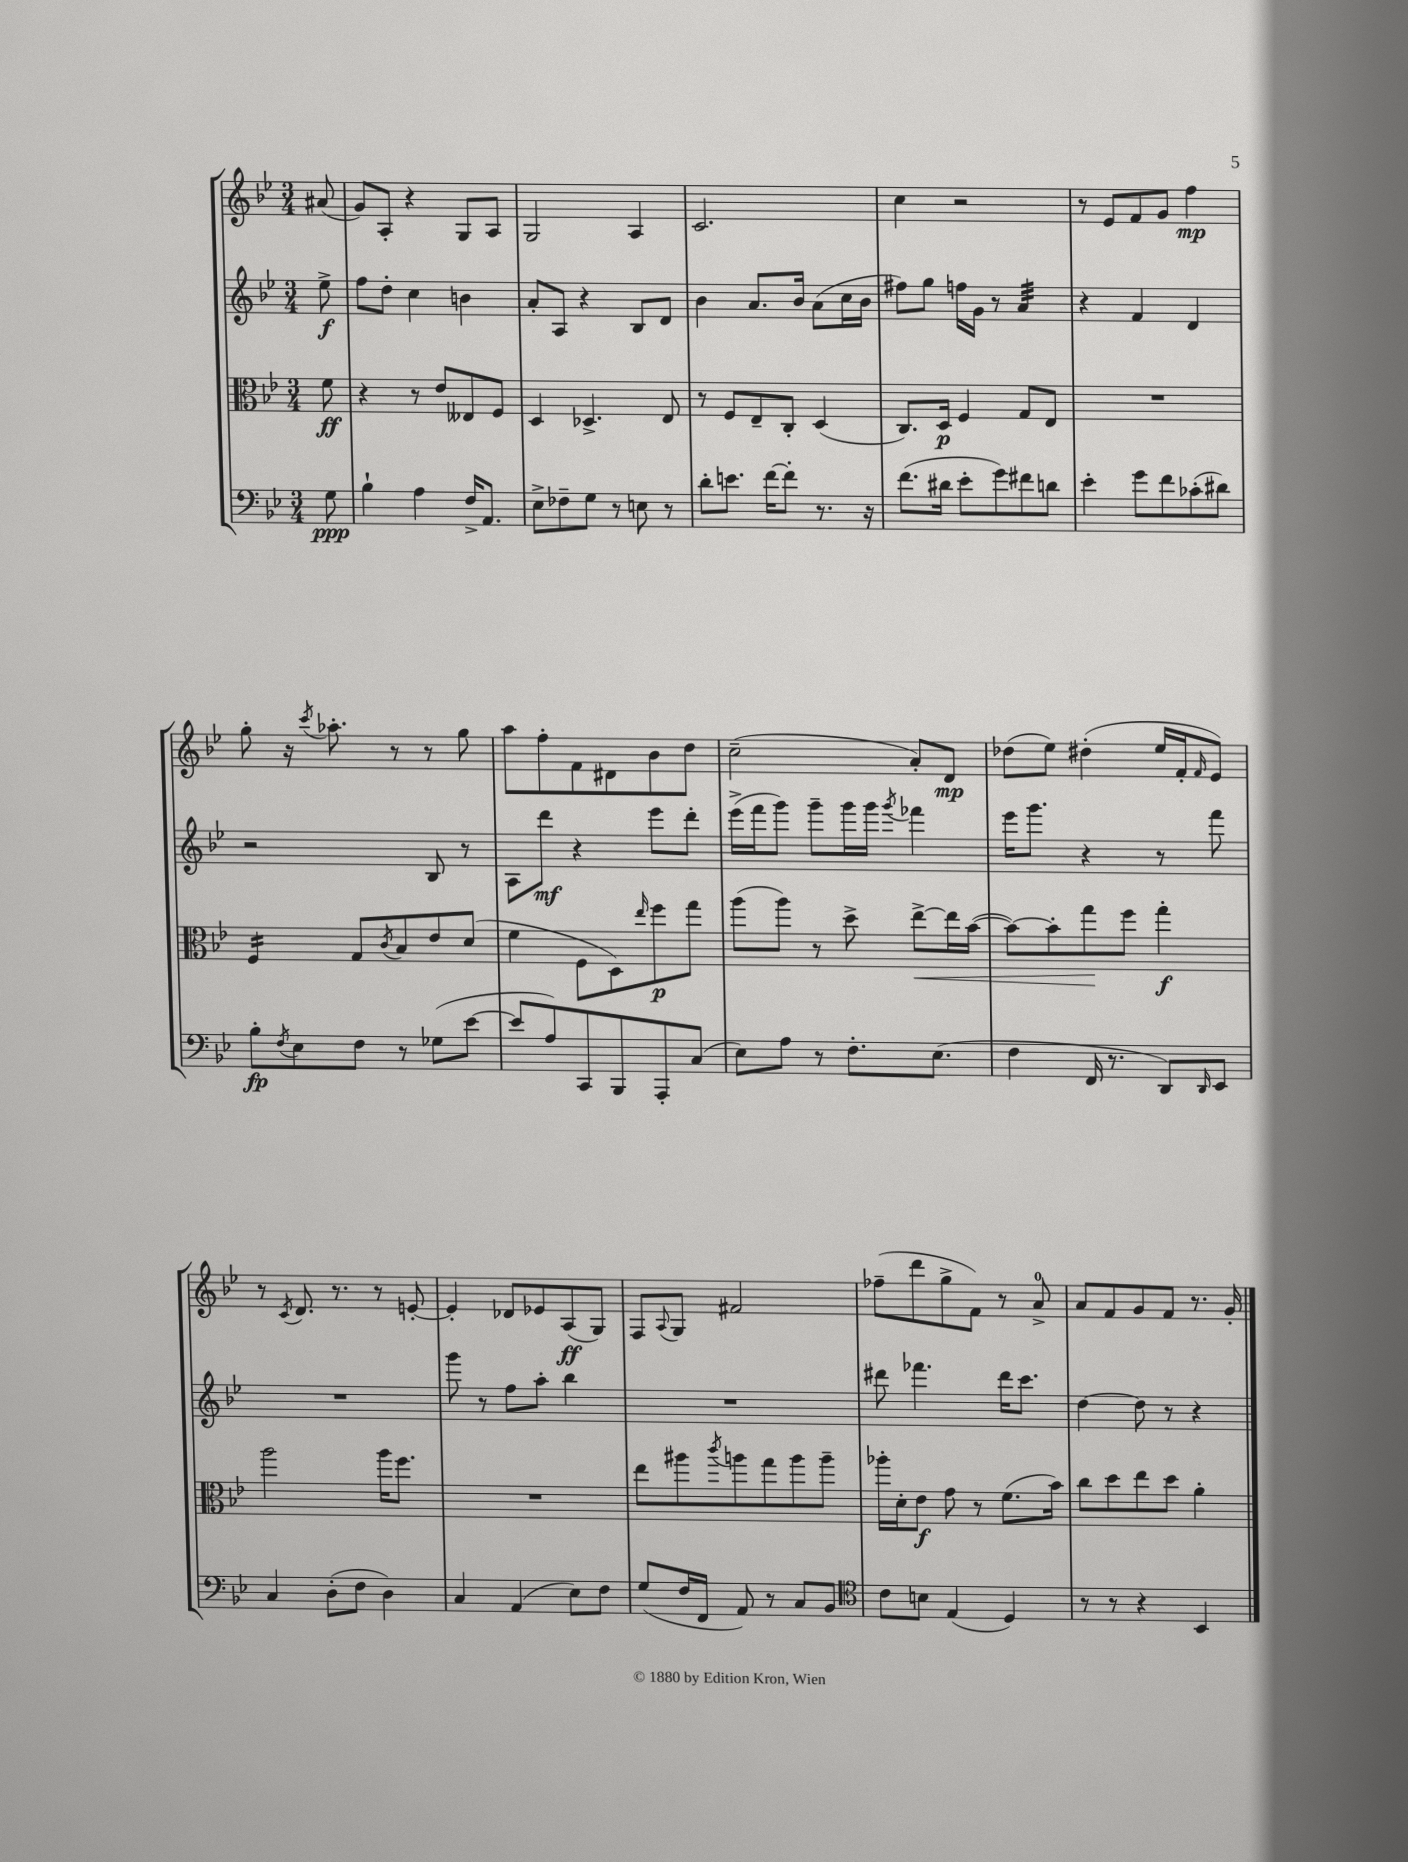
<<
\new StaffGroup <<
\new Staff = "s0" {
    \clef treble \key bes \major \numericTimeSignature \time 3/4 \partial 8
    ais'8( |
    g'8) a8-. r4 g8 a8 |
    g2 a4 |
    c'2. |
    c''4 r2 |
    r8 ees'8 f'8 g'8 f''4\mp |
    g''8-. r16 \acciaccatura { c'''8 } aes''8.-. r8 r8 g''8 |
    a''8 f''8-. f'8 dis'8 bes'8 d''8 |
    c''2--( a'8-.) d'8\mp |
    des''8( ees''8) dis''4-.( ees''16 f'16-. \grace { f'16 } ees'8) |
    r8 \acciaccatura { c'8 } d'8. r8. r8 e'8~-. |
    e'4-. des'8 ees'8 a8\ff( g8) |
    f8 \appoggiatura { a8 } g8 fis'2 |
    fes''8--( d'''8 g''8-> f'8) r8 a'8-0-> |
    a'8 f'8 g'8 f'8 r8. g'16-. \bar "|." |
}
\new Staff = "s1" {
    \clef treble \key bes \major \numericTimeSignature \time 3/4 \partial 8
    ees''8->\f |
    f''8 d''8-. c''4 b'4 |
    a'8-. a8 r4 bes8 d'8 |
    bes'4 a'8. bes'16 a'8( c''16 bes'16 |
    fis''8) g''8 f''16 g'16 r8 a'4:32 |
    r4 f'4 d'4 |
    r2 bes8 r8 |
    a8 d'''8\mf r4 ees'''8 d'''8-. |
    ees'''16->( f'''16 g'''8) g'''8-- g'''16 g'''16 \acciaccatura { g'''8 } fes'''4 |
    ees'''16 g'''8. r4 r8 f'''8 |
    R2. |
    g'''8 r8 f''8 a''8-. bes''4 |
    R2. |
    dis'''8 fes'''4. dis'''16 c'''8. |
    d''4~ d''8 r8 r4 \bar "|." |
}
\new Staff = "s2" {
    \clef alto \key bes \major \numericTimeSignature \time 3/4 \partial 8
    f'8\ff |
    r4 r8 ees'8 eeses8 f8 |
    d4 des4.-> ees8 |
    r8 f8 ees8-- c8-. d4( |
    c8.) d16\p f4 g8 ees8 |
    R2. |
    f4:16 g8 \acciaccatura { c'8 } bes8 ees'8 d'8( |
    f'4 f8 d8) \grace { ees''16 } f''8\p g''8 |
    a''8( a''8) r8 d''8-> ees''8~->\< ees''16 bes'16~( |
    bes'8~) bes'8-. g''8\! f''8 g''4-.\f |
    a''2 a''16 f''8. |
    R2. |
    ees''8 ais''8 \acciaccatura { c'''8 } a''8 g''8 a''8 a''8-- |
    aes''16-. d'16-. ees'8\f g'8 r8 f'8.( bes'16) |
    c''8 d''8 ees''8 d''8 a'4-. \bar "|." |
}
\new Staff = "s3" {
    \clef bass \key bes \major \numericTimeSignature \time 3/4 \partial 8
    g8\ppp |
    bes4-! a4 f16-> a,8. |
    ees8-> fes8-- g8 r8 e8 r8 |
    d'8-. e'8. f'16~ f'8-. r8. r16 |
    f'8.( dis'16 ees'8-. g'8) fis'8 d'8 |
    ees'4-. g'8 f'8 ces'8-.( dis'8) |
    bes8-.\fp \acciaccatura { f8 } ees8 f8 r8 ges8( ees'8~ |
    ees'8 a8) c,8 bes,,8 a,,8-. c8( |
    ees8) a8 r8 f8.-. ees8.( |
    f4 f,16 r8. d,8) \grace { d,16 } ees,8 |
    c4 d8-.( f8 d4) |
    c4 a,4( ees8) f8 |
    g8( f16 f,16 a,8) r8 c8 bes,8 |
    \clef tenor c'8 b8 ees4( d4) |
    r8 r8 r4 bes,4 \bar "|." |
}
>>
>>
\layout { \context { \Score \remove "Bar_number_engraver" } }
